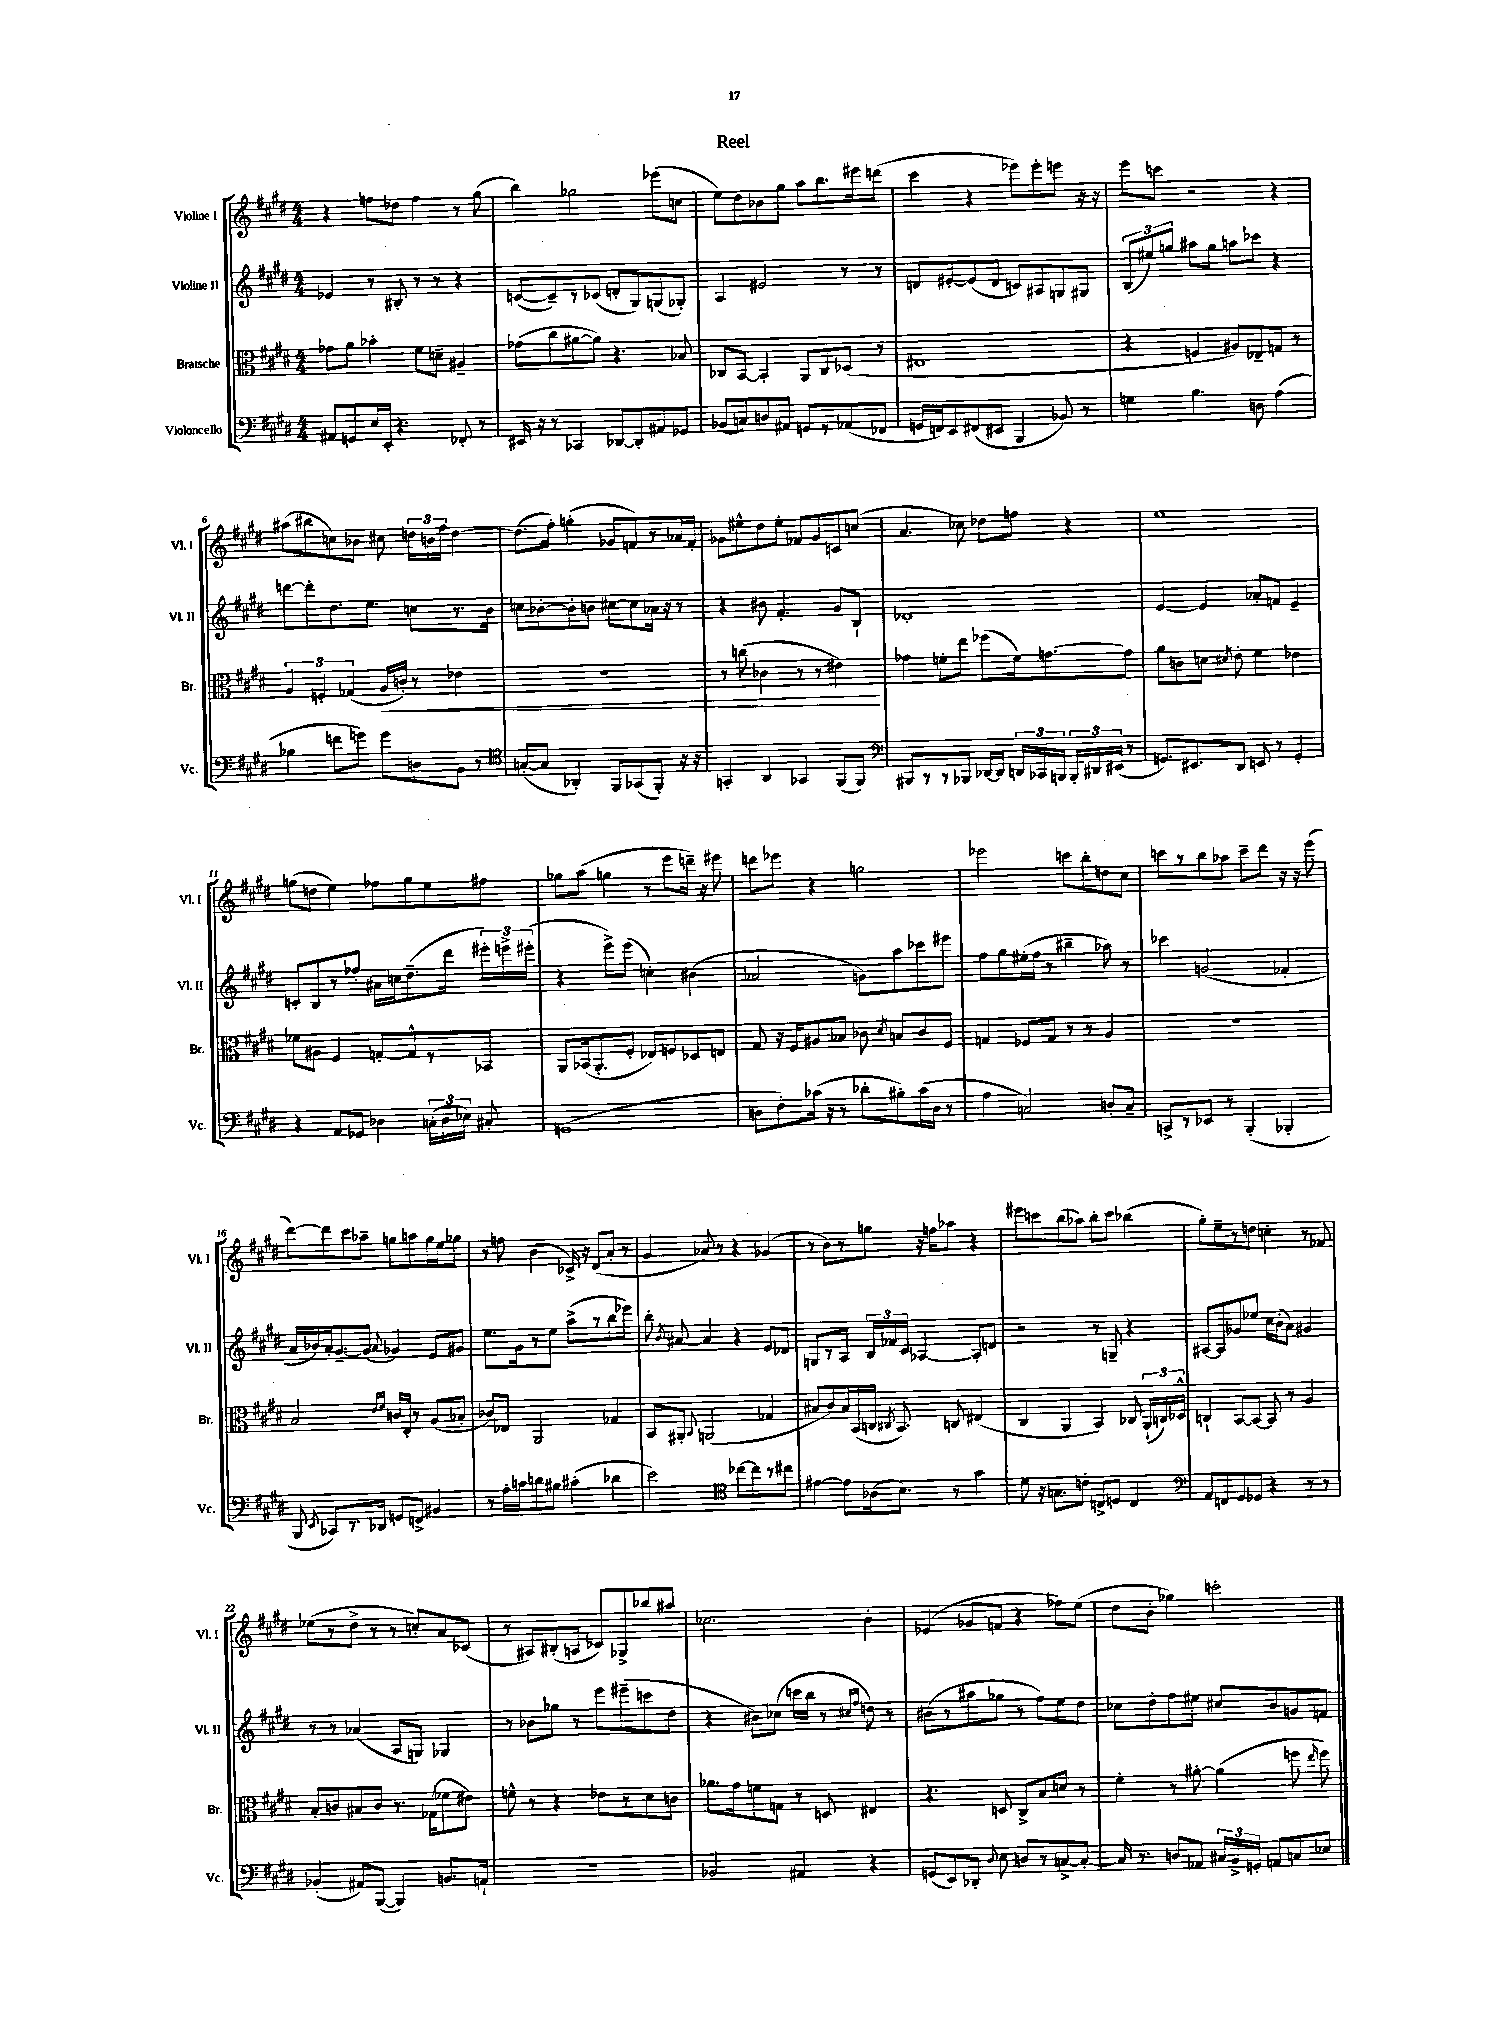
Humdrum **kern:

**kern	**kern	**kern	**kern
*staff4	*staff3	*staff2	*staff1
*clefF4	*clefC3	*clefG2	*clefG2
*k[f#c#g#d#]	*k[f#c#g#d#]	*k[f#c#g#d#]	*k[f#c#g#d#]
*M4/4	*M4/4	*M4/4	*M4/4
8AA#	8g-	4e-	4r
8GG	8a	.	.
16E	4b-'	8r	8ff
16EE'	.	.	.
4.r	.	8B#'	8dd-
.	8f#	8r	4ff
.	8d~	8r	.
8FF-'	4A#~	4r	8r
8r	.	.	(8gg#
=	=	=	=
16EE#	(8g-	([8c	4bb)
16r	.	.	.
8r	8cc#	8c~])	.
4CC-	[8a#	8r	2gg-
.	8a#])	(8c-	.
[8DD-	4.r	8d'	.
8DD-']	.	8G#)	.
8AA#	.	(8G	(8eee-
8GG-	8B-	8G-')	8cc
=	=	=	=
(8BB-	8C-	4A	8ee)
8C)	[8BB	.	8dd#
8D	4BB']	2e#	8b-
8AA#	.	.	8gg#
8GG	8AA	.	8aa
8r	8C-	.	8.bb
(8AA-	(8D-	8r	.
.	.	.	16eee#
8FF-	8r	8r	(8ddd
=	=	=	=
16GG	1E#	8d	4ccc#
16FF)	.	.	.
8EE	.	[8e#'	.
(8FF#	.	(8e#]	4r
8EE#	.	8d	.
4BBB	.	8c)	8eee-)
.	.	8A#	8eee-'
8BB-)	.	8G	8eee
8r	.	8G#	16r
.	.	.	16r
=	=	=	=
4G	4r	(12B	8eee
.	.	12ee#)	.
.	.	.	8ccc
.	.	12gg	.
4.B	4F	8aa#	2r
.	.	8gg	.
.	8A#)	8aa	.
8D	8E-~	8ccc-	.
(4A	8G	4r	4r
.	8r	.	.
=	=	=	=
4B-	6A	[8ddd	(8aa#
.	.	8ddd']	8bb#
.	6F'	.	.
8f	.	8.dd#	8cc)
.	(6G-	.	.
8g)	.	.	8b-
.	.	8.ee	.
8g	16A	.	8cc#
.	16c')	.	.
8D	8r	8cc	24dd
.	.	.	24b
.	.	.	24ff#
8BB	4e-	8.r	[4dd
8r	.	.	.
.	.	16b	.
=	=	=	=
*clefC4	*	*	*
([8G'	1r	8cc	(8.dd]
8G]	.	[8b-'	.
.	.	.	16ff#')
4AA-')	.	8b-']	(4gg'
.	.	8b	.
8FF#	.	[8cc#	8g-
(8GG-	.	8cc#]	8f)
8FF#')	.	16a-	8r
.	.	16r	.
16r	.	8r	16a-
16r	.	.	16f'
=	=	=	=
4GG'	8r	4r	8g-
.	(8cc	.	8ee#^^
4AA	4c-	8b#	8dd#
.	.	4.f#'	8ee#'
4GG-	8r	.	8f-
.	8r	.	8g-
(8FF#	4e#)	8g#	8c
8FF#)	.	8B`	(8cc
=	=	=	=
*clefF4	*	*	*
8BBB#	4g-	1d-'	4.a
8r	.	.	.
8r	8f'	.	.
8BBB-	8ee	.	8cc-)
[16DD-	(8ff-	.	8dd-
16DD-]	.	.	.
24DD	16f)	.	8ff
24CC-	.	.	.
.	[8.g	.	.
24BBB	.	.	.
24BBB'	.	.	4r
24DD#	.	.	.
(24EE#	.	.	.
8r	8g]	.	.
=	=	=	=
8.GG)	8a	[4e	1ee
.	8c	.	.
8.EE#	.	.	.
.	8d	4e]	.
.	8qd#	.	.
8DD#	8e'	.	.
8EE	4f#	8a-'	.
8r	.	8f	.
4GG'	4e-	4e~	.
=	=	=	=
4r	8f-	8c'	(8gg
.	8A#	8B	8dd
8AA	4F#	8r	4ee)
8GG-	.	8ff-'	.
4D-	[8G'	16a#	8ff-
.	.	16cc	.
.	8G^^]	(8.dd#~	8gg
(24C'	8r	.	8ee
24D-	.	.	.
.	.	16ddd#	.
24E-)	.	.	.
8C#'	8BB-	24eee#')	8ff#
.	.	24eee^	.
.	.	(24eee#'	.
=	=	=	=
(1GG	8AA	4r	8gg-
.	(16BB-	.	(8aa
.	8.AA'	.	.
.	.	8eee^)	4gg
.	8F#'	(8eee	.
.	8E-)	4cc')	8r
.	8F	.	8eee
.	8D-	(4b#	16ddd~)
.	.	.	16r
.	8E	.	8eee#
=	=	=	=
8D	8G#	2a-	8ddd
8F#')	16r	.	8eee-
.	16F#	.	.
(16c-	8A#	.	4r
16r	.	.	.
8r	8B-	.	.
8d-'	8c-	8g)	2gg
.	8qd#	.	.
8B#')	8B	8aa	.
(16c-	8c-	8ccc-	.
16D	.	.	.
8r	8F#	8eee#	.
=	=	=	=
4A	4G	8ff#	2eee-
.	.	8gg#	.
2C)	8F-	(16ee#'	.
.	.	16ff#	.
.	8G	8r	.
.	8r	4bb#~	8ccc
.	8r	.	8bb'
8D'	4A	8aa-)	8dd
8C~	.	8r	8cc#
=	=	=	=
8CC^	1r	4ccc-	8ccc
8r	.	.	8r
8EE-	.	(2g	8bb
8r	.	.	8aa-
(4BBB'	.	.	8ccc~
.	.	.	8ddd#
4BBB-'	.	4f-'	16r
.	.	.	16r
.	.	.	(8eee
=	=	=	=
8BBB	2B	16a	[8ddd#)
.	.	16b-)	.
8qEE	.	.	.
8CC-)	.	16a'	8ddd#]
.	.	[8.g#~	.
8.r	.	.	8ccc#
.	.	(8g#]	8aa-~
16DD-	.	.	.
.	16qqe	.	.
.	16qqf#	8qqa	.
8GG	16c	4g-)	8gg
.	16E'	.	.
8FF^	8r	.	8aa
4BB#	(8A	8e	16gg
.	.	.	16ee
.	8B-'	8g#	8gg-
=	=	=	=
8r	8c-)	8.ee	8r
16A'	8E-	.	8ff
16c	.	16g#	.
8d	2AA	8r	(4b
8B#	.	8ee	.
(4c#'	.	(8aa^	16c-^)
.	.	.	16r
.	.	8r	(8d#
4d-	4G-	8bb	8a'
.	.	8eee-)	8r
=	=	=	=
2e)	8BB	8bb'	4g#
.	.	8qb	.
.	8AA#'	[8a#	.
.	8qqBB	.	.
.	(2AA	4a#]	8a-)
.	.	.	8r
*clefC4	*	*	*
[8cc-	.	4r	4r
8cc-]	.	.	.
8r	4G-	8e	(4g-
8cc#	.	8d-	.
=	=	=	=
[4e#	8B#	8G	8r
.	8c#)	8r	8b)
8e#]	16B#	8A	8r
.	(16BB	.	.
(16A-	16C	24B	8gg
.	.	24f-	.
.	8qC#	.	.
8.B)	8.BB)	.	.
.	.	24c#	.
.	.	[4A-	16r
.	.	.	16ff
8r	8C	.	8aa-
4g#	(4E#	8A-']	4r
.	.	8d	.
=	=	=	=
8d#	4C#	2r	8eee#
16r	.	.	8ccc
8.G	.	.	.
.	4AA	.	(8bb
8c'	.	.	8aa-)
8C^	4BB)	8r	8bb'
8D	.	8G~	8ccc
4C	8C-	4r	(4bb-
.	(24AA`	.	.
.	24C)	.	.
.	24D-^^	.	.
=	=	=	=
*clefF4	*	*	*
8AA	4C`	[8A#	8gg#')
8FF	.	8A#]	8ee~
8GG#	[8BB	8g-	8r
8GG-	8BB_	8ee-	8dd
4r	8BB]	16cc#	4cc'
.	.	(16b'	.
.	8r	8a)	.
8r	4A	4g#	8r
8r	.	.	8f-
=	=	=	=
(4BB-'	8B'	8r	(8ee-
.	8c	8r	8r
8AA#)	8B#	(4a-	8dd#^
([8BBB	8c	.	8r
4BBB])	8.r	8A	8r
.	.	8G)	8cc')
.	(16G-	.	.
8.BB	8f-	4G-	8a
.	8e#)	.	(8c-
16AA`	.	.	.
=	=	=	=
1r	8f^^	8r	8r
.	8r	8b-	8A#)
.	4r	8gg-	(8B#'
.	.	8r	8A
.	8e-	8eee	8c-)
.	8r	(8eee#~	8G-^
.	8d#	8ccc	8bb-
.	8c	8dd#	8aa#
=	=	=	=
2BB-	8.a-	4r	2.cc-
.	16g#	.	.
.	8f	8b#)	.
.	8G	(8cc-	.
4AA#	8r	16ccc	.
.	.	16bb	.
.	8D	8r	.
.	.	16qqcc#	.
.	.	16qqff#	.
4r	4E#	8dd)	4b'
.	.	8r	.
=	=	=	=
(8GG	4.r	(8b#	(4e-
8EE)	.	8r	.
8DD-'	.	8aa#	8g-
8qqD#	.	.	.
8E	8D	8gg-	8f
8D	8C#^	8r	4r
8r	8B	8ff#)	.
[8C^	8d	8ee	8ff-)
8C'_	8r	8dd#	(8ee
=	=	=	=
16C]	4f#'	8cc-	8dd#
8.r	.	.	.
.	.	8dd#'	8b'
8D	8r	8ff#	4gg-)
8AA-	[8a#'	8ee#	.
24C#	(4a#]	8cc#	2ccc'
24BB^	.	.	.
24GG'	.	.	.
8AA	.	8b	.
8C	8ff	8g	.
.	16qqee	.	.
8E-	8ff)	8f	.
==	==	==	==
*-	*-	*-	*-
